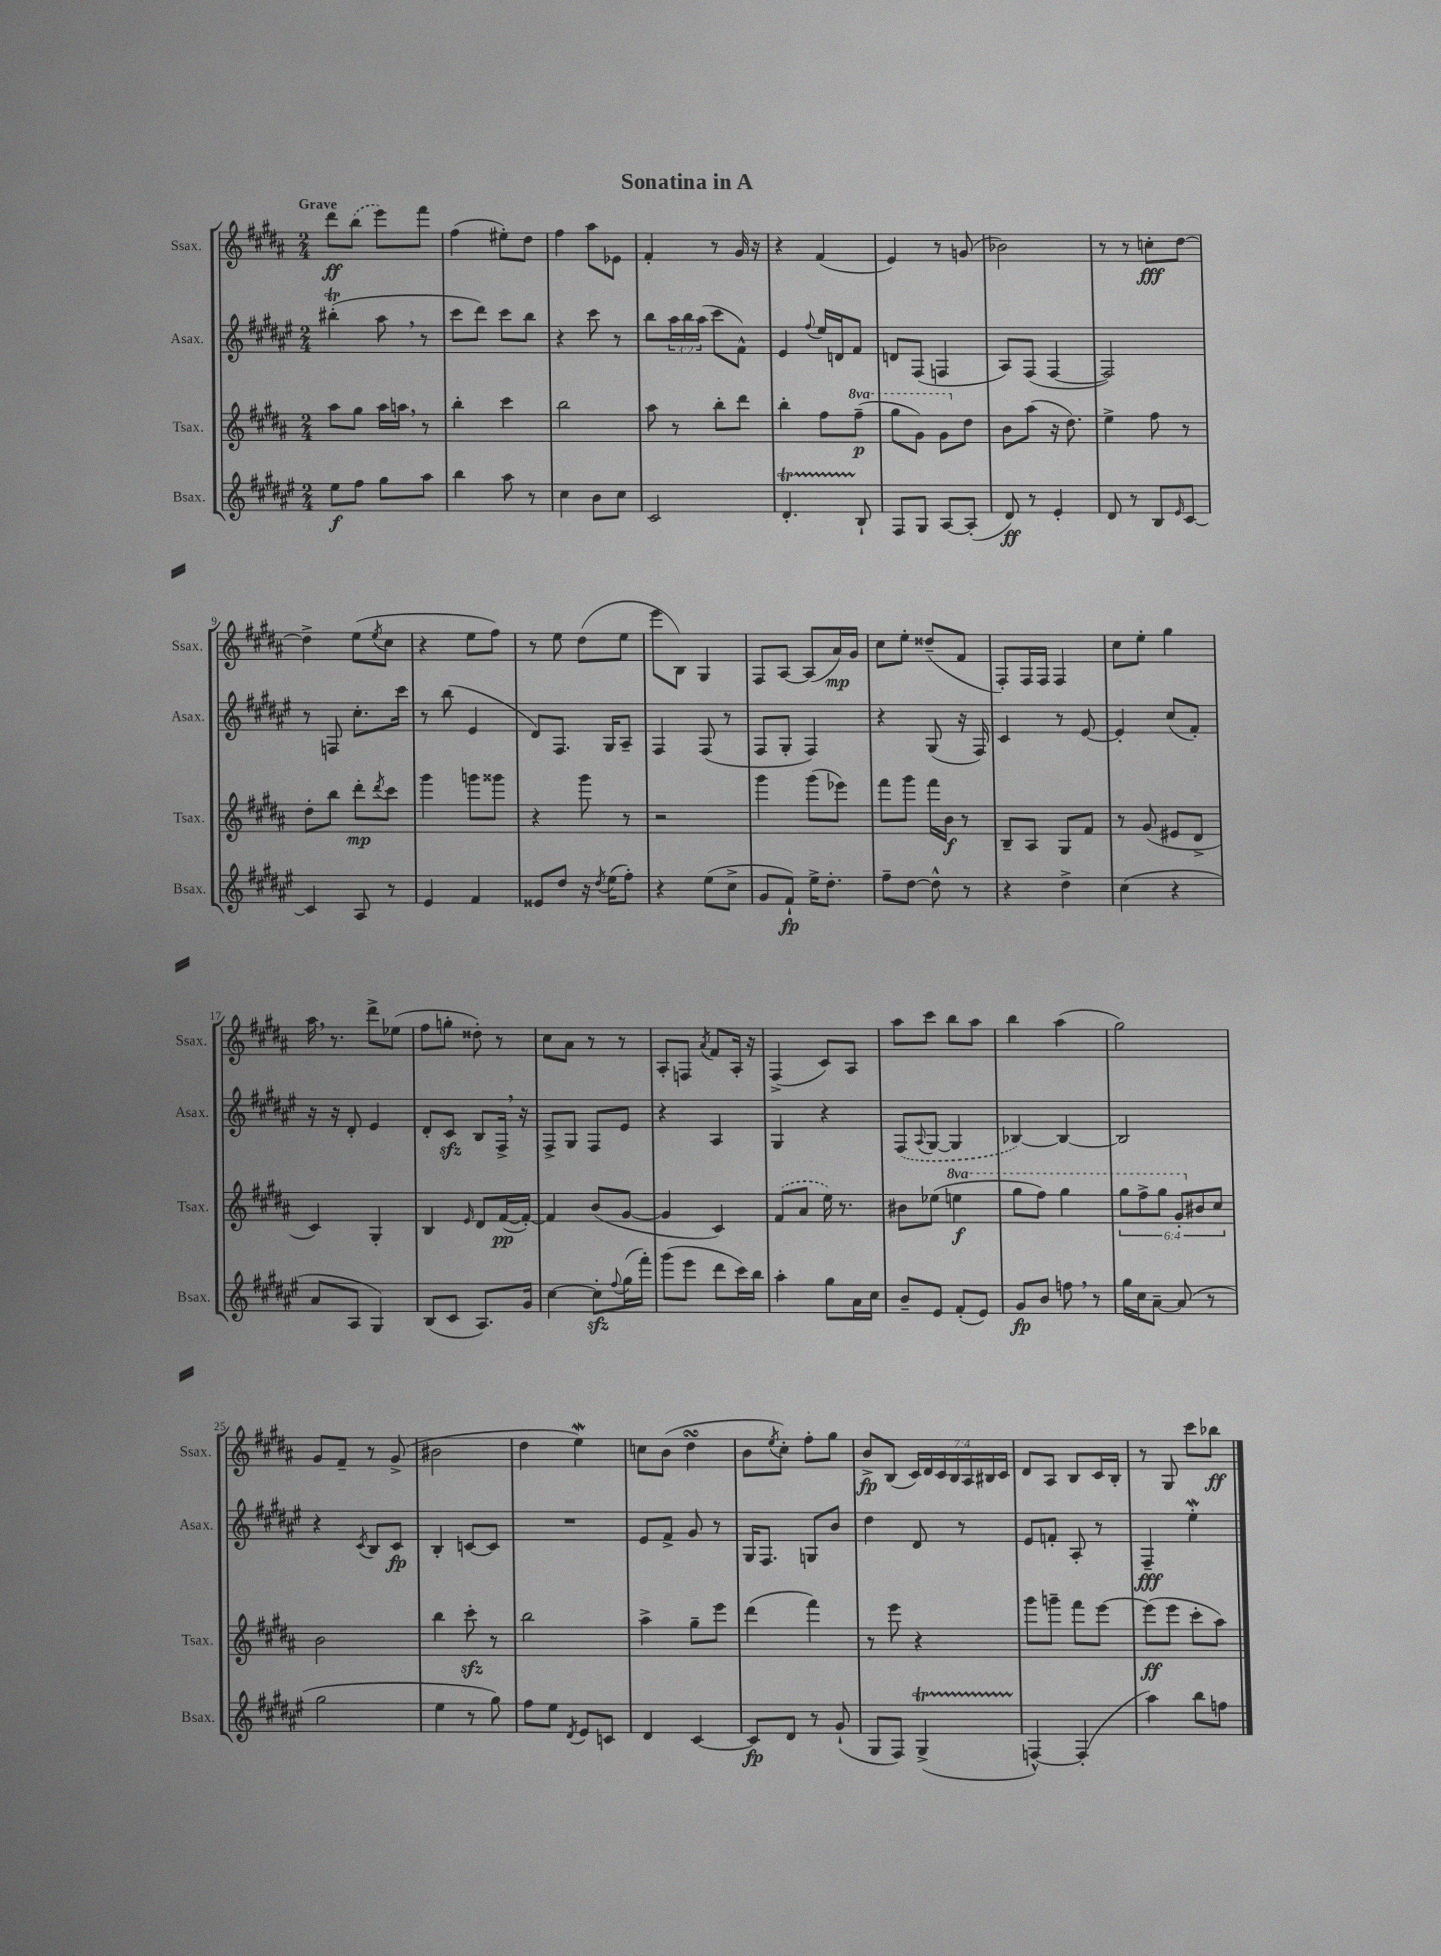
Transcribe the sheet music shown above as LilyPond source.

\header { title = "Sonatina in A" }
<<
\new StaffGroup <<
\new Staff = "s0" \with { instrumentName = "Ssax." shortInstrumentName = "Ssax." } {
    \clef treble \key b \major \numericTimeSignature \time 2/4 \override Staff.TupletNumber.text = #tuplet-number::calc-fraction-text \tempo "Grave"
    dis'''8\ff \once \slurDashed b''8( e'''8) fis'''8 |
    fis''4( eis''8-.) dis''8 |
    fis''4 ais''8 ees'8 |
    fis'4-. r8 gis'16 r16 |
    r4 fis'4( |
    e'4) r8 g'8( |
    bes'2) |
    r8 r8 c''8-.\fff dis''8~ |
    dis''4-> e''8( \acciaccatura { e''8 } cis''8 |
    r4 e''8 fis''8) |
    r8 e''8 dis''8( e''8 |
    e'''8 b8) gis4 |
    fis8 ais8~ ais8( ais'16\mp) gis'16 |
    cis''8 e''8-. disis''8--( fis'8 |
    fis8-.) fis16 fis16 fis4 |
    cis''8 e''8-. gis''4 |
    ais''16 \breathe r8. dis'''8-> ees''8( |
    fis''8 g''8-. disis''8-.) r8 |
    cis''8 ais'8 r8 r8 |
    ais8-. f8 \acciaccatura { ais'8 } fis'8 ais16-. r16 |
    fis4->( cis'8) ais8 |
    ais''8 cis'''8 b''8 ais''8 |
    b''4 ais''4( |
    gis''2) |
    gis'8 fis'8-- r8 gis'8->( |
    bis'2 |
    dis''4 e''4\mordent) |
    c''8 b'8( dis''4\turn |
    b'8 \acciaccatura { e''8 } cis''8-.) fis''8-. gis''8 |
    b'8->\fp b8( \tuplet 7/4 { cis'16) dis'16 cis'16 b16 ais16 bis16 cis'16 } |
    dis'8 ais8 b8 cis'16 b16-. |
    r8 gis8 cis'''8 bes''8\ff \bar "|." |
}
\new Staff = "s1" \with { instrumentName = "Asax." shortInstrumentName = "Asax." } {
    \clef treble \key fis \major \numericTimeSignature \time 2/4 \override Staff.TupletNumber.text = #tuplet-number::calc-fraction-text
    bis''4-.\trill( ais''8 \breathe r8 |
    cis'''8 dis'''8) cis'''8 b''8 |
    r4 cis'''8 r8 |
    b''8 \tuplet 3/2 { ais''16 b''16 ais''16( } cis'''8 fis'8-^) |
    eis'4 \appoggiatura { fis''8 } eis''16 d'16 fis'8 |
    d'8 fis8( f4 |
    ais8) fis8( fis4~ |
    fis2) |
    r8 f8 cis''8.-. cis'''16 |
    r8 b''8( eis'4 |
    dis'8) fis8. gis16 ais8-- |
    fis4 fis8( r8 |
    fis8 gis8-. fis4) |
    r4 gis8( r16 fis16) |
    cis'4 r8 eis'8~ |
    eis'4-. cis''8( fis'8-.) |
    r16 r16 dis'8-. eis'4 |
    dis'8-. cis'8\sfz b8 fis16-> \breathe r16 |
    fis8-> gis8 fis8 eis'8 |
    r4 ais4 |
    gis4 r4 |
    \once \slurDashed fis8( \appoggiatura { ais8 } gis8~ gis4 |
    bes4~) bes4~ |
    bes2 |
    r4 \acciaccatura { cis'8 } b8 cis'8\fp |
    b4-. c'8~ c'8 |
    R2 |
    eis'8 fis'8-> gis'8 r8 |
    gis16 fis8. g8 b'8 |
    dis''4 dis'8 r8 |
    eis'8 f'8-. ais8-. r8 |
    fis4--\fff eis''4-.\mordent \bar "|." |
}
\new Staff = "s2" \with { instrumentName = "Tsax." shortInstrumentName = "Tsax." } {
    \clef treble \key b \major \numericTimeSignature \time 2/4 \override Staff.TupletNumber.text = #tuplet-number::calc-fraction-text \set Staff.ottavationMarkups = #ottavation-simple-ordinals
    ais''8 gis''8 ais''16 a''16 \breathe r8 |
    b''4-. cis'''4 |
    b''2 |
    ais''8 r8 b''8-. dis'''8 |
    b''4-. fis''8 \ottava #1 fis'''8--\p( |
    gis'''8 gis''8) gis''8 \ottava #0 dis''8 |
    b'8 ais''8( r16 dis''8.) |
    e''4-> fis''8 r8 |
    dis''8-. b''8 dis'''8-.\mp \acciaccatura { dis'''8 } cis'''8 |
    gis'''4 g'''8 gisis'''8 |
    r4 gis'''8 r8 |
    r2 |
    gis'''4 gis'''8( ees'''8) |
    fis'''8 gis'''8 fis'''16 b'16\f r8 |
    b8-- ais8 gis8 fis'8 |
    r8 gis'8( eis'8 dis'8-> |
    cis'4) gis4-. |
    b4 \grace { e'16 } dis'8 fis'16~\pp( fis'16~-.) |
    fis'4 b'8( gis'8~ |
    gis'4 cis'4) |
    \once \slurDashed fis'8( ais'8 e''16) r8. |
    bis'8 ees''8( \ottava #1 e'''!4\f |
    gis'''8 fis'''8) gis'''4 |
    \tuplet 6/4 { gis'''8 fis'''8-> gis'''8 gis''8-. \ottava #0 bis'8 cis''8 } |
    b'2 |
    b''4 cis'''8-.\sfz r8 |
    b''2 |
    ais''4-> gis''8-- e'''8 |
    dis'''4( fis'''4) |
    r8 e'''8 r4 |
    gis'''8 g'''8-- fis'''8 e'''8~ |
    e'''8\ff( e'''8 cis'''8-. ais''8) \bar "|." |
}
\new Staff = "s3" \with { instrumentName = "Bsax." shortInstrumentName = "Bsax." } {
    \clef treble \key fis \major \numericTimeSignature \time 2/4
    eis''8\f fis''8 gis''8 ais''8 |
    b''4 ais''8 r8 |
    cis''4 b'8 cis''8 |
    cis'2 |
    dis'4.-.\startTrillSpan b8-!\stopTrillSpan |
    fis8 gis8 ais8~ ais8-.( |
    dis'8\ff) r8 eis'4-. |
    dis'8 r8 b8 \grace { eis'16 } cis'8~ |
    cis'4 ais8 r8 |
    eis'4 fis'4 |
    eisis'8 dis''8 r16 \acciaccatura { dis''8 } eis''16( fis''8-.) |
    r4 eis''8( cis''8-> |
    gis'8 fis'8-!\fp) eis''16-> dis''8.-. |
    fis''8-- dis''8~ dis''8-^ r8 |
    r4 dis''4-> |
    cis''4( r4 |
    ais'8 ais8 gis4) |
    b8( cis'8 ais8.) gis'16 |
    cis''4~ cis''8-.\sfz \appoggiatura { fis''8 } gis''16( fis'''16-.) |
    gis'''8( eis'''8 dis'''8 cis'''16) b''16 |
    ais''4-. gis''8 ais'16 cis''16 |
    b'8-- eis'8 fis'8-.( eis'8) |
    gis'8\fp b'8 f''8 \breathe r8 |
    gis''16 cis''16 ais'8~-- ais'8( r8 |
    gis''2 |
    eis''4 r8 gis''8) |
    fis''8 eis''8 \acciaccatura { dis'8 } eis'8 c'8 |
    dis'4 cis'4~ |
    cis'8\fp dis'8 r8 gis'8-!( |
    gis8 fis8) gis4->\startTrillSpan( |
    f4~-^\stopTrillSpan) f4-.( |
    ais''4) b''8 f''8 \bar "|." |
}
>>
>>
